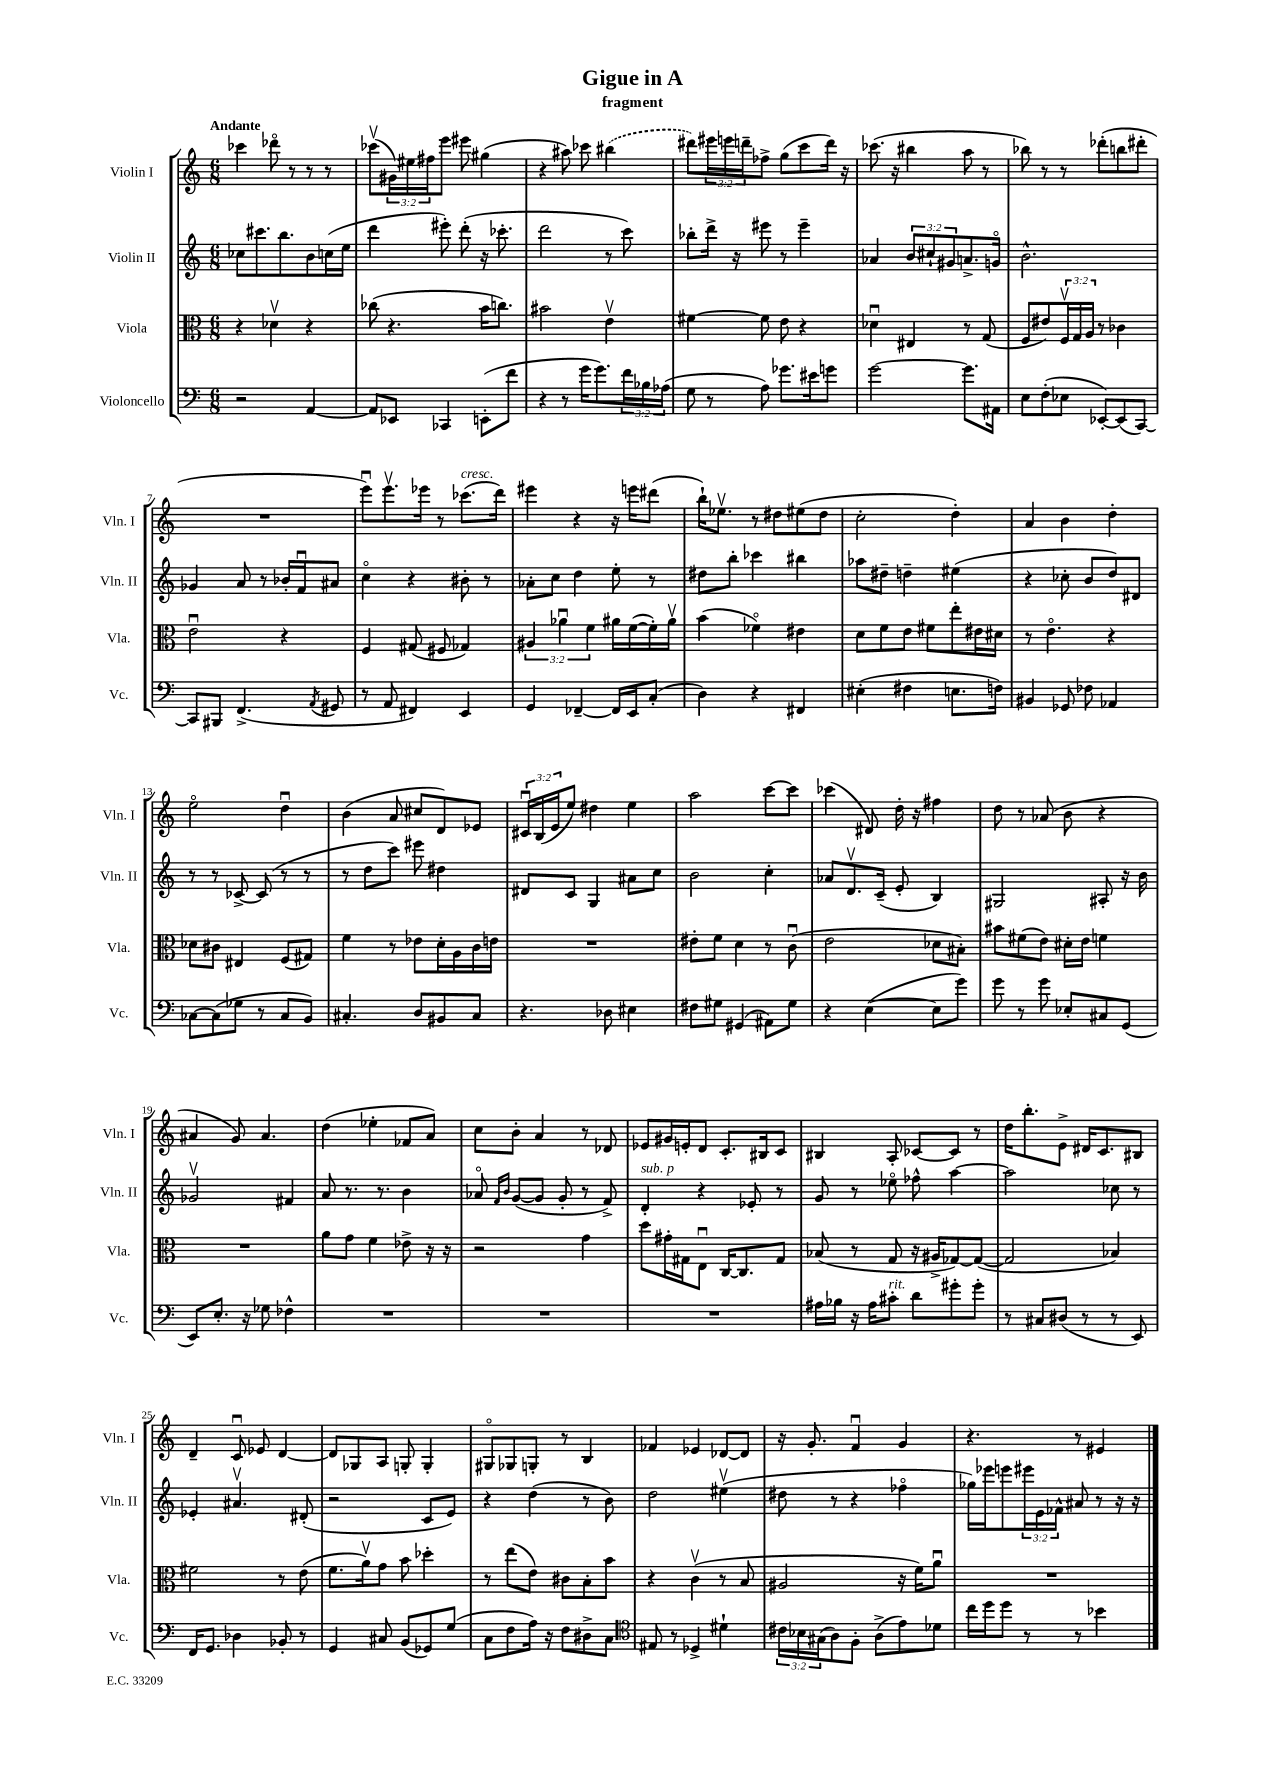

**kern	**kern	**kern	**kern
*part4	*part3	*part2	*part1
*staff4	*staff3	*staff2	*staff1
*I"Violoncello	*I"Viola	*I"Violin II	*I"Violin I
*I'Vc.	*I'Vla.	*I'Vln. II	*I'Vln. I
*clefF4	*clefC3	*clefG2	*clefG2
*k[]	*k[]	*k[]	*k[]
*M6/8	*M6/8	*M6/8	*M6/8
=1	=1	=1	=1
!	!	!	!LO:TX:a:B:t=Andante
2r	4r	8cc-X\L	4ccc-X\
.	.	8.ccc#X\	.
.	4d-Xv\	.	8ddd-X\
.	.	8.bb\	.
.	.	.	8r
[4AA/	4r	8b\	8r
.	.	(16ccn\L	8r
.	.	16ee\JJ	.
=2	=2	=2	=2
8AA/L]	(8cc-X\	4ddd\	(8ccc-Xv\L
8EE-X/J	4.r	.	24g#X\L)
.	.	.	24ee#X\
.	.	.	24ff#X\J
4CC-X/	.	8eee#X'\)	8eee\J
.	.	(8ddd'\	8eee#X\
(8EEn'\L	16b\KL	16r	(4gg#X\
.	8.ccn\J)	8.ccc-X'\	.
8f\J	.	.	.
=3	=3	=3	=3
4r	2b#X\	2ddd\	4r
8r	.	.	8aa#X\)
16g\KL	.	.	8ccc-X\
8.g\)	.	.	.
.	4ev\	8r	(4bb#X\
24f\L	.	8ccc\)	.
24B-X\	.	.	.
(24A-X\JJ	.	.	.
=4	=4	=4	=4
8G\	[4f#X\	8bb-X'\L	8ddd#X\L)
8r	.	16ddd^\Jk	24eee#X\L
.	.	.	24eeen\
.	.	16r	.
.	.	.	24dddn~\J
8A\)	8f#\]	8eee#X\	8ff-X^\J
8.g-X\L	8e\	8r	(8gg\L
.	4r	4eee#~\	8ccc\
16e#X\k	.	.	.
8gn\J	.	.	16ddd\Jk)
.	.	.	16r
=5	=5	=5	=5
[2g\	4d-Xu\	4a-X/	(8.ccc-X\
.	.	.	16r
.	4E#X/	12b/L	4bb#X\
.	.	12cc#X`/	.
.	.	12g#X/	.
8.g\L]	8r	8.an^/	8aa\
.	(8G/	.	8r
16AA#X\Jk	.	16gn/Jk	.
=6	=6	=6	=6
8E\L	8F/L	2.b^^\	8bb-X\)
(8F'\	8e#X/)	.	8r
8E-X\J	24Fv/L	.	8r
.	24G/	.	.
.	24A/JJ	.	.
[8EE-X'/L)	8r	.	(8ddd-X'\L
(8EE-/]	4c-X\	.	8bbn\
[8CC/J)	.	.	8ddd#X'\J
!!LO:LB:g=z
=7	=7	=7	=7
8CC/L]	2eu\	4g-X/	2.r
8BBB#X/J	.	.	.
(4.FF^/	.	8a/	.
.	.	8r	.
.	4r	16b-X'/LL	.
.	.	16fu/J	.
8qAA/	.	.	.
8GG#X/	.	8a#X/J	.
=8	=8	=8	=8
8r	4F/	4cc\	8eeeu\L)
8AA/	.	.	8.eeev\
4FF#X/)	(8G#X/	4r	.
.	.	.	16eee-X\Jk
.	8F#X/	.	8r
!	!	!	!LO:TX:a:i:t=cresc.
4EE/	4G-X/)	8b#X'\	(8.ccc-X\L
.	.	8r	.
.	.	.	16ddd\Jk)
=9	=9	=9	=9
4GG/	6A#X/	8a-X'\L	4eee#X\
.	.	8cc\J	.
.	6a-Xu\	.	.
[4FF-X~/	.	4dd\	4r
.	6f\	.	.
16FF-/LL]	16a#X\LL	8ee'\	16r
16EE/J	([16f\	.	16eeen\KL
(8C'/J	16f'\])	8r	(8ddd#X\J
.	16a#v\JJ	.	.
=10	=10	=10	=10
4D\)	(4b\	8dd#X\L	16bb`\KL)
.	.	.	8.ee-Xv\J
.	.	8bb'\J	.
4r	4f-X\)	4ccc-X\	8r
.	.	.	8dd#X\L
4FF#X/	4e#X\	4bb#X\	(8ee#X\
.	.	.	8dd#\J
=11	=11	=11	=11
(4E#X'\	8d\L	8aa-X\L	2cc'\
.	8f\	8dd#X~\J	.
4F#X\	8e\J	4ddn~\	.
.	8f#X\L	.	.
8.En\L	8ee'\	(4ee#X\	4dd'\)
.	16e#X\L	.	.
16Fn\Jk)	16d#X\JJ	.	.
=12	=12	=12	=12
4BB#X/	8r	4r	4a/
.	4.e\	.	.
8GG-X/	.	8cc-X'\	4b\
8F-X\	.	8b/L	.
4AA-X/	4r	8dd/)	4dd'\
.	.	8d#X/J	.
!!LO:LB:g=z
=13	=13	=13	=13
[8C-X\L	8d-X\L	8r	2ee\
(8C-\]	8c#X\J	8r	.
8G-X\J	4E#X/	[8c-X^/	.
8r	.	(8c-/]	.
8C-/L	(8F/L	8r	4ddu\
8BB/J)	8G#X/J)	8r	.
=14	=14	=14	=14
4.C#X'/	4f\	8r	(4b\
.	.	8dd\L	.
.	8r	8ccc\J)	8a/
8D/L	8e-X\L	8eee#X\	8cc#X/L
8BB#X/	16d'\L	4dd#X\	8d/)
.	16A\	.	.
8C#/J	16c\	.	8e-X/J
.	16en\JJ	.	.
=15	=15	=15	=15
4.r	2.r	8d#X/L	24c#Xu/LL
.	.	.	(24B/
.	.	.	24e/J
.	.	8c/J	8ee/J)
.	.	4G/	4dd#X\
8D-X\	.	.	.
4E#X\	.	8a#X\L	4ee\
.	.	8cc\J	.
=16	=16	=16	=16
8F#X\L	8e#X'\L	2b\	2aa\
8G#X\J	8f\J	.	.
(4GG#X/	4d\	.	.
8AA#X\L)	8r	4cc'\	[8ccc\L
8G#\J	(8cu\	.	8ccc\J]
=17	=17	=17	=17
4r	2e\	8a-X/L	(4ccc-X\
.	.	8.dv/	.
([4E\	.	.	8d#X/)
.	.	(16c~/Jk	.
.	.	8e'/	16dd'\
.	.	.	16r
8E\L]	8d-X\L	4B/)	4ff#X\
8g\J)	8B#X'\J)	.	.
=18	=18	=18	=18
8g\	8b#X\L	2G#X/	8dd\
8r	(8f#X\	.	8r
8g\	8e\J)	.	(8a-X/
8E-X'/L	16d#X'\LL	.	8b\
.	16e\JJ	.	.
8C#X/	4fn\	8A#X'/	4r
(8GG/J	.	16r	.
.	.	16b\	.
!!LO:LB:g=z
=19	=19	=19	=19
8EE/L)	2.r	2g-Xv/	4a#X/
8.E'/J	.	.	.
.	.	.	8g/)
16r	.	.	.
8G-X\	.	.	4.a#/
4F-X^^\	.	4f#X/	.
=20	=20	=20	=20
2.r	8a\L	8a/	(4dd\
.	8g\J	8.r	.
.	4f\	.	4ee-X'\
.	.	8.r	.
.	8e-X^\	4b\	8f-X/L
.	16r	.	8a/J)
.	16r	.	.
=21	=21	=21	=21
2.r	2r	8a-X/	8cc\L
.	.	16qqf/LL	.
.	.	16qqb/JJ	.
.	.	([8g/L	8b'\J
.	.	8g/J]	4a/
.	.	8g'/	.
.	4g\	8r	8r
.	.	8f^/)	8d-X/
=22	=22	=22	=22
!	!	!LO:TX:a:i:t=sub. p	!
2.r	8dd\L	4d'/	8e-X/L
.	16g#X'\L	.	16g#X/L
.	16G#X\J	.	16en'/J
.	8Eu\J	4r	8d/J
.	[16C/KL	.	8.c'/L
.	8.C/]	.	.
.	.	8e-X'/	.
.	.	.	16B#X/k
.	8G#/J	8r	8c/J
=23	=23	=23	=23
16A#X\LL	(8B-X/	8g/	4B#X/
16B-X\JJ	.	.	.
16r	8r	8r	.
16A#\KL	.	.	.
!LO:TX:a:i:t=rit.	!	!	!
8c#X'\J	8G/	8ee-X\	8A'/
8d\L	16r	8ff-X^^\	[8c-X/L
.	16A#X^/KL	.	.
8g#X'\	[8G-X/)	[4aa\	8c-/J]
8g#'\J	(8G-/J_	.	8r
=24	=24	=24	=24
8r	2G-/]	2aa\]	16dd\KL
.	.	.	8.bb'\
8C#X/L	.	.	.
(8D#X/J	.	.	8e^\J
8r	.	.	16d#X/KL
.	.	.	8.c/
8r	4B-X/)	8cc-X\	.
8EE/)	.	8r	8B#X/J
!!LO:LB:g=z
=25	=25	=25	=25
16FF/KL	2f#X\	4e-X'/	4d~/
8.GG/J	.	.	.
4D-X\	.	4.a#Xv/	8cu/
.	.	.	8e-X/
8BB-X'/	8r	.	[4d/
8r	(8e\	(8d#X'/	.
=26	=26	=26	=26
4GG/	8.f\L	2r	8d/L]
.	.	.	8G-X/
.	16av\k)	.	.
8C#X/	8g\J	.	8A/J
(8BB/L	8b\	.	8Gn'/
8GG-X/)	4dd-X'\	8c/L	4G'/
(8G/J	.	8e/J)	.
=27	=27	=27	=27
8C\L	8r	4r	8G#X/L
8F\	(8ee\L	.	8G-X/
16A\Jk)	8e\J)	(4dd\	8Gn'/J
16r	.	.	.
8F\L	8c#X\L	.	8r
8D#X^\	8B'\	8r	4B/
8C\J	8b\J	8b\)	.
=28	=28	=28	=28
*clefC4	*	*	*
8E#X/	4r	2dd\	4f-X/
8r	.	.	.
4D-X^/	(4cv\	.	4e-X/
4d#X`\	8r	(4ee#Xv\	[8d-X/L
.	8B/	.	8d-/J]
=29	=29	=29	=29
24c#X\LL	2A#X/	8dd#X\	16r
24B-X\	.	.	.
.	.	.	8.g'/
(24G#X\J	.	.	.
8A\)	.	8r	.
8F'\J	.	4r	4fu/
(8A^\L	.	.	.
8e\)	16r	4ff-X\	4g/
.	16f\KL)	.	.
8d-X\J	8au\J	.	.
=30	=30	=30	=30
16cc\LL	2.r	16gg-X\LL)	4.r
16dd\J	.	16eee-X\J	.
8dd\J	.	8eeen\	.
8r	.	24eee#X\L	.
.	.	24e\	.
.	.	24f-X^^\JJ	.
8r	.	8a#X/	8r
4b-X\	.	8r	4e#X/
.	.	16r	.
.	.	16r	.
==	==	==	==
*-	*-	*-	*-
